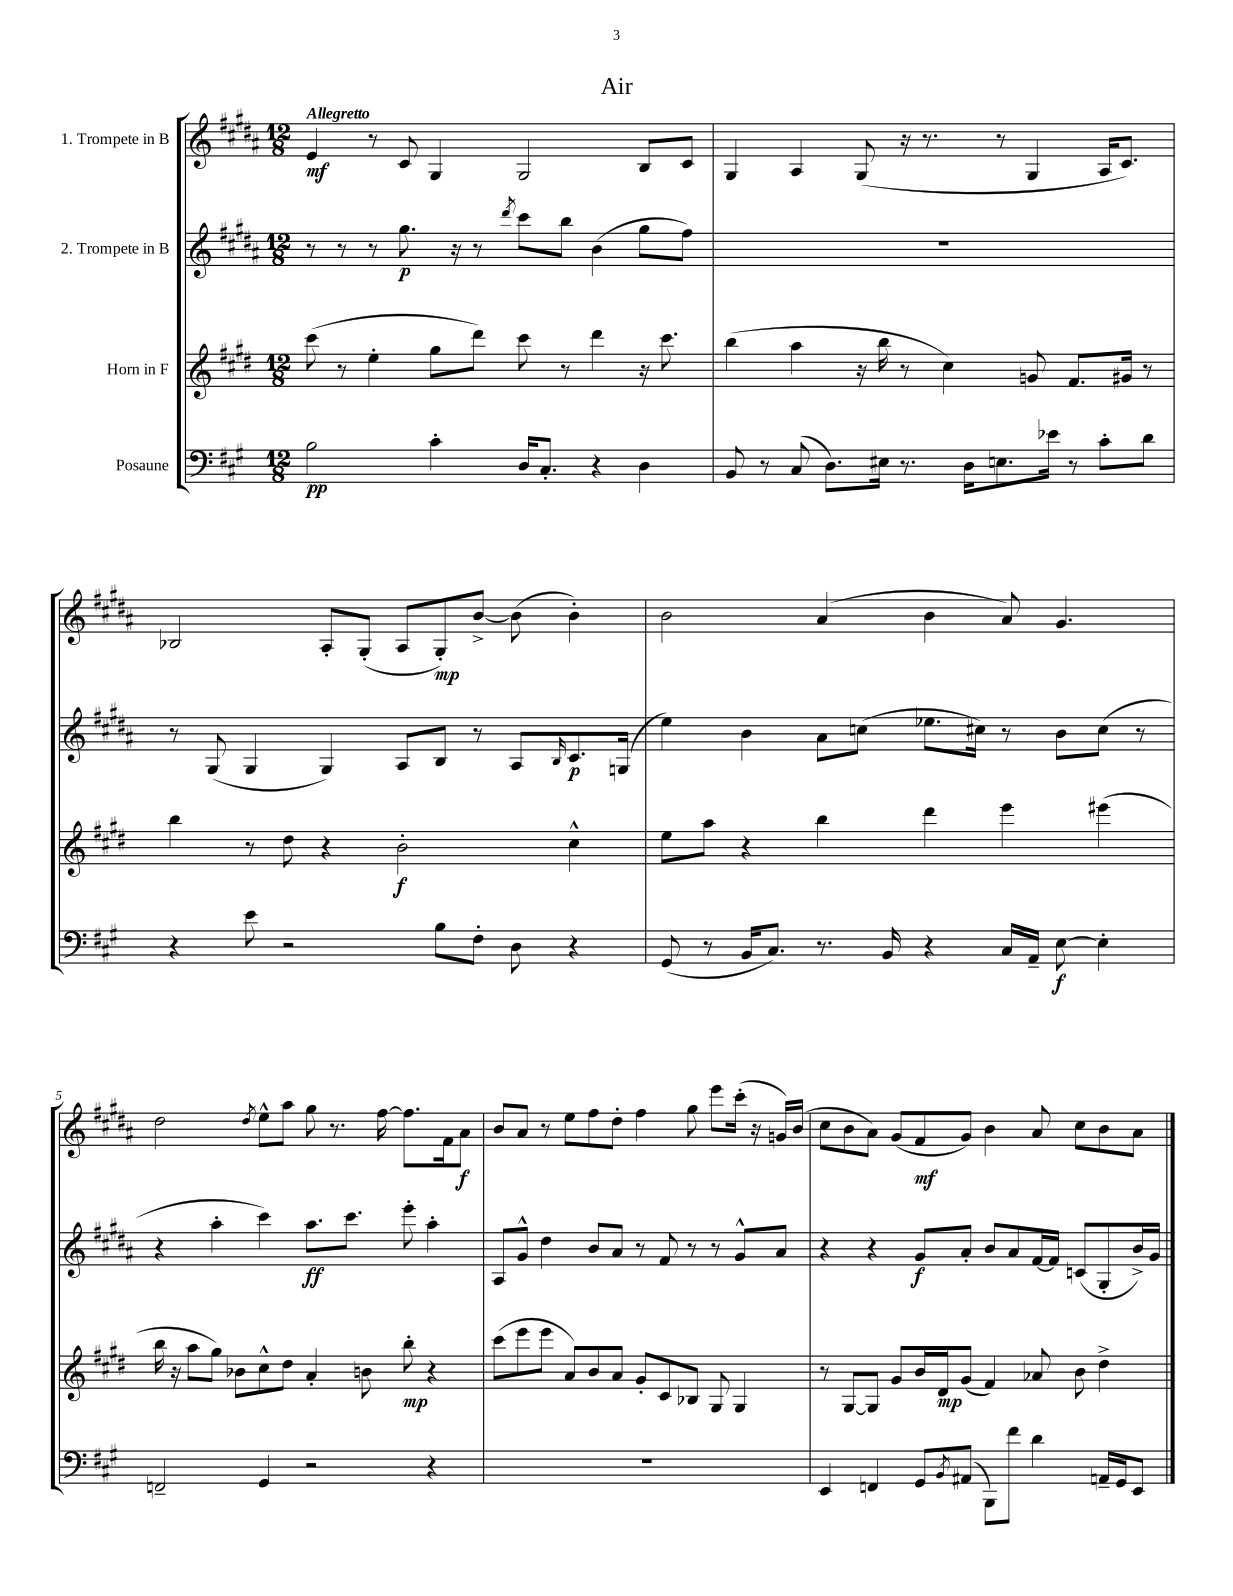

**kern	**dynam	**kern	**dynam	**kern	**dynam	**kern	**dynam
*part4	*part4	*part3	*part3	*part2	*part2	*part1	*part1
*staff4	*staff4	*staff3	*staff3	*staff2	*staff2	*staff1	*staff1
*I"Posaune	*	*I"Horn in F	*	*I"2. Trompete in B	*	*I"1. Trompete in B	*
*clefF4	*	*clefG2	*	*clefG2	*	*clefG2	*
*k[f#c#g#]	*	*k[f#c#g#d#]	*	*k[f#c#g#d#a#]	*	*k[f#c#g#d#a#]	*
*M12/8	*	*M12/8	*	*M12/8	*	*M12/8	*
=1	=1	=1	=1	=1	=1	=1	=1
!	!	!	!	!	!	!LO:TX:a:B:t=Allegretto	!
2B\	pp	(8ccc#\	.	8r	.	4e/	mf
.	.	8r	.	8r	.	.	.
.	.	4ee'\	.	8r	.	8r	.
.	.	.	.	8.gg#\	p	8c#/	.
4c#'\	.	8gg#\L	.	.	.	4G#/	.
.	.	.	.	16r	.	.	.
.	.	8ddd#\J)	.	8r	.	.	.
.	.	.	.	8qddd#/	.	.	.
16D/KL	.	8ccc#\	.	8ccc#\L	.	2G#/	.
8.C#'/J	.	.	.	.	.	.	.
.	.	8r	.	8bb\J	.	.	.
4r	.	4ddd#\	.	(4b\	.	.	.
4D\	.	16r	.	8gg#\L	.	8B/L	.
.	.	8.ccc#\	.	.	.	.	.
.	.	.	.	8ff#\J)	.	8c#/J	.
=2	=2	=2	=2	=2	=2	=2	=2
8BB/	.	(4bb\	.	1.r	.	4G#/	.
8r	.	.	.	.	.	.	.
(8C#/	.	4aa\	.	.	.	4A#/	.
8.D\L)	.	.	.	.	.	.	.
.	.	16r	.	.	.	(8G#/	.
16E#X\Jk	.	16bb\	.	.	.	.	.
8.r	.	8r	.	.	.	16r	.
.	.	.	.	.	.	8.r	.
.	.	4cc#\)	.	.	.	.	.
16D\KL	.	.	.	.	.	.	.
8.En\	.	.	.	.	.	8r	.
.	.	8gn/	.	.	.	4G#/	.
16e-X\Jk	.	.	.	.	.	.	.
8r	.	8.f#/L	.	.	.	.	.
8c#'\L	.	.	.	.	.	16A#/KL	.
.	.	16g#X/Jk	.	.	.	8.c#/J)	.
8d\J	.	8r	.	.	.	.	.
!!LO:LB:g=z
=3	=3	=3	=3	=3	=3	=3	=3
4r	.	4bb\	.	8r	.	2B-X/	.
.	.	.	.	(8G#/	.	.	.
8e\	.	8r	.	4G#/	.	.	.
2r	.	8dd#\	.	.	.	.	.
.	.	4r	.	4G#/)	.	8A#'/L	.
.	.	.	.	.	.	(8G#'/J	.
.	.	2b'\	f	8A#/L	.	8A#/L	.
8B\L	.	.	.	8B/J	.	8G#'/)	mp
8F#'\J	.	.	.	8r	.	[8b^/J	.
8D\	.	.	.	8A#/L	.	(8b\]	.
.	.	.	.	16qqB/	.	.	.
4r	.	4cc#^^\	.	8.c#/	p	4b'\)	.
.	.	.	.	(16Gn/Jk	.	.	.
=4	=4	=4	=4	=4	=4	=4	=4
(8GG#/	.	8ee\L	.	4ee\)	.	2b\	.
8r	.	8aa\J	.	.	.	.	.
16BB/KL	.	4r	.	4b\	.	.	.
8.C#/J)	.	.	.	.	.	.	.
8.r	.	4bb\	.	8a#\L	.	(4a#/	.
.	.	.	.	(8ccn\J	.	.	.
16BB/	.	.	.	.	.	.	.
4r	.	4ddd#\	.	8.ee-X\L	.	4b\	.
.	.	.	.	16cc#X\Jk)	.	.	.
16C#/LL	.	4eee\	.	8r	.	8a#/)	.
16AA~/JJ	.	.	.	.	.	.	.
[8E\	f	.	.	8b\L	.	4.g#/	.
4E'\]	.	(4eee#X\	.	(8cc#\J	.	.	.
.	.	.	.	8r	.	.	.
!!LO:LB:g=z
=5	=5	=5	=5	=5	=5	=5	=5
2FFn~/	.	16bb\	.	4r	.	2dd#\	.
.	.	16r	.	.	.	.	.
.	.	8aa\L	.	.	.	.	.
.	.	8gg#\J)	.	4aa#'\	.	.	.
.	.	8b-X\L	.	.	.	.	.
.	.	.	.	.	.	8qdd#/	.
4GG#/	.	8cc#^^\	.	4ccc#\)	.	8ee^^\L	.
.	.	8dd#\J	.	.	.	8aa#\J	.
2r	.	4a'/	.	8.aa#\L	ff	8gg#\	.
.	.	.	.	.	.	8.r	.
.	.	.	.	8.ccc#\J	.	.	.
.	.	8bn\	.	.	.	.	.
.	.	.	.	.	.	[16ff#\	.
.	.	8bb'\	mp	8eee'\	.	8.ff#\L]	.
4r	.	4r	.	4aa#'\	.	.	.
.	.	.	.	.	.	16f#\k	.
.	.	.	.	.	.	8a#\J	f
=6	=6	=6	=6	=6	=6	=6	=6
1.r	.	(8ccc#\L	.	8A#/L	.	8b/L	.
.	.	8eee\	.	8g#^^/J	.	8a#/J	.
.	.	8eee\J	.	4dd#\	.	8r	.
.	.	8a/L)	.	.	.	8ee\L	.
.	.	8b/	.	8b/L	.	8ff#\	.
.	.	8a/J	.	8a#/J	.	8dd#'\J	.
.	.	8g#'/L	.	8r	.	4ff#\	.
.	.	8c#/	.	8f#/	.	.	.
.	.	8B-X/J	.	8r	.	8gg#\	.
.	.	8G#/	.	8r	.	8eee\L	.
.	.	4G#/	.	8g#^^/L	.	(16ccc#'\Jk	.
.	.	.	.	.	.	16r	.
.	.	.	.	8a#/J	.	16gn/LL)	.
.	.	.	.	.	.	(16b/JJ	.
=7	=7	=7	=7	=7	=7	=7	=7
4EE/	.	8r	.	4r	.	8cc#\L	.
.	.	[8G#/L	.	.	.	8b\	.
4FFn/	.	8G#/J]	.	4r	.	8a#\J)	.
.	.	8g#/L	.	.	.	(8g#/L	.
8GG#/L	.	16b/L	.	8g#/L	f	8f#/	mf
.	.	16d#/J	mp	.	.	.	.
8qBB/	.	.	.	.	.	.	.
(8AA#X/J	.	(8g#/J	.	8a#'/J	.	8g#/J)	.
8BBB\L)	.	4f#/)	.	8b/L	.	4b\	.
8f#\J	.	.	.	8a#/	.	.	.
4d\	.	8a-X/	.	[16f#/L	.	8a#/	.
.	.	.	.	16f#/JJ]	.	.	.
.	.	8b\	.	(8cn/L	.	8cc#\L	.
16AAn~/LL	.	4dd#^\	.	8G#'/	.	8b\	.
16GG#/J	.	.	.	.	.	.	.
8EE/J	.	.	.	16b^/L)	.	8a#\J	.
.	.	.	.	16g#/JJ	.	.	.
==	==	==	==	==	==	==	==
*-	*-	*-	*-	*-	*-	*-	*-
